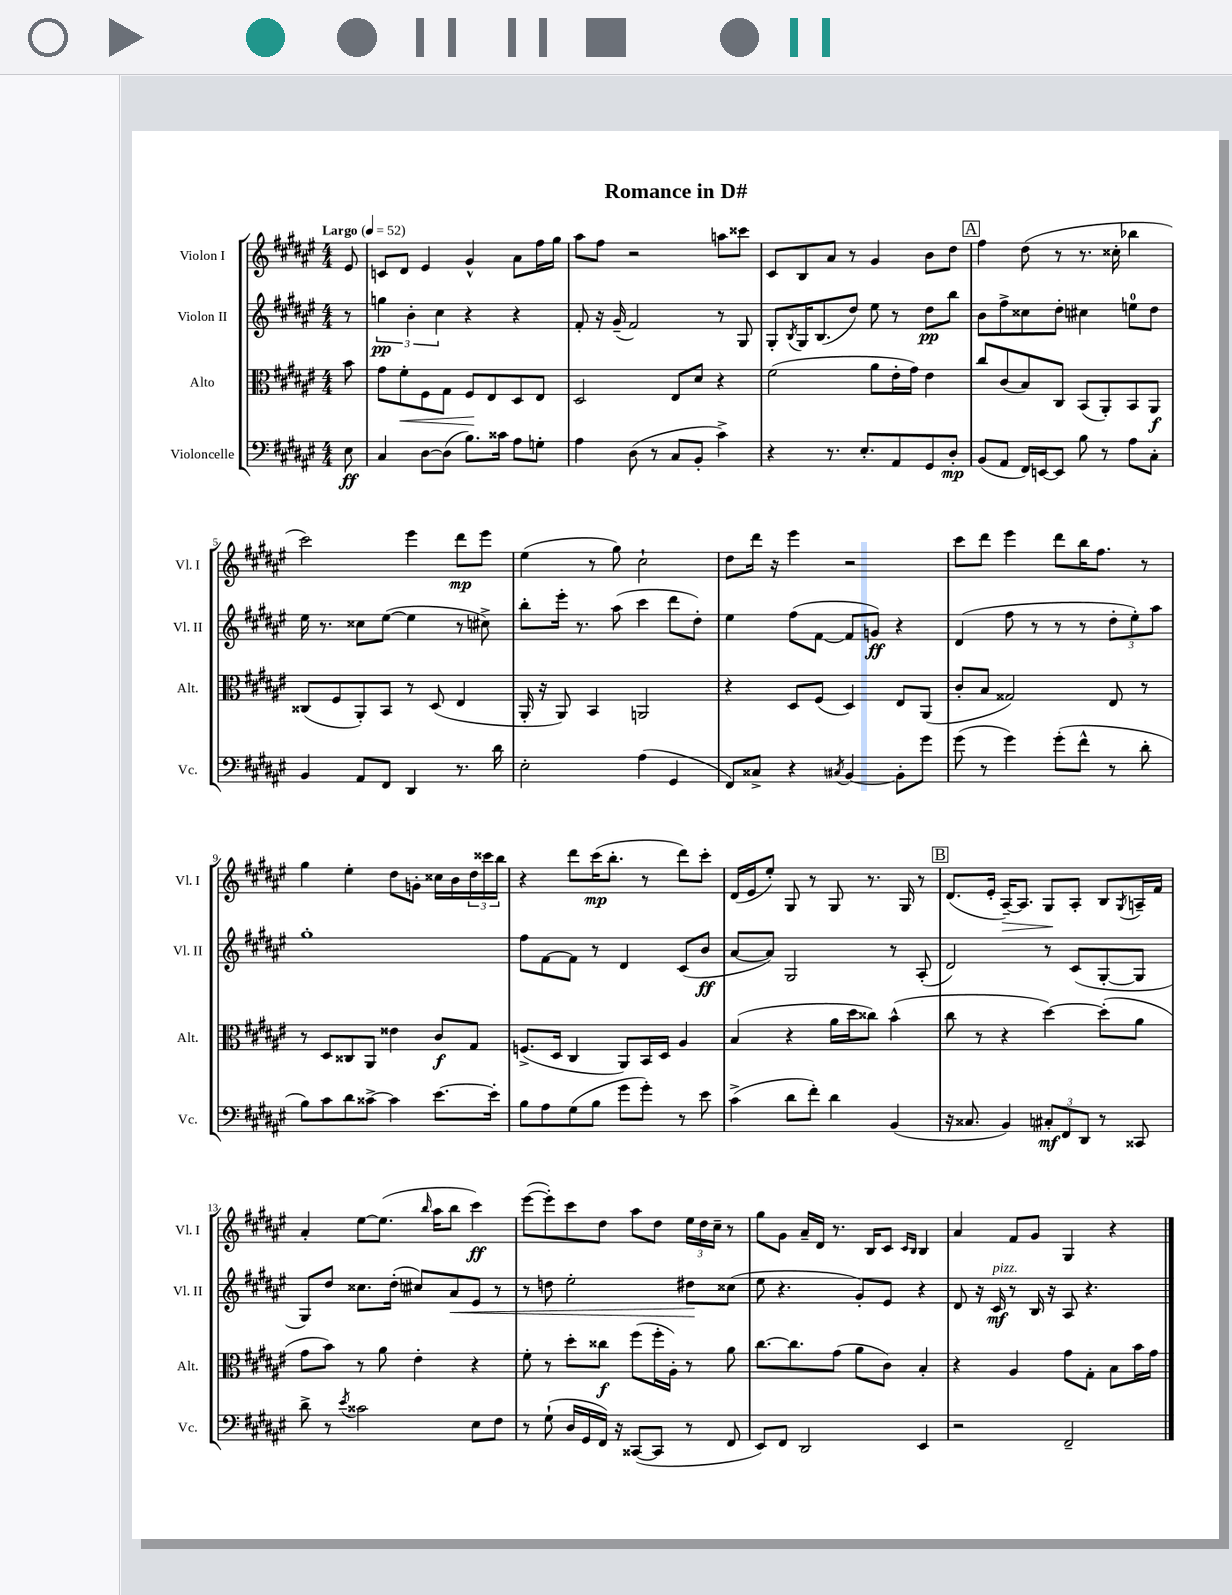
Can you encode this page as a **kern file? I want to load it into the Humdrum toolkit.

**kern	**dynam	**kern	**dynam	**kern	**dynam	**kern	**dynam
*part4	*part4	*part3	*part3	*part2	*part2	*part1	*part1
*staff4	*staff4	*staff3	*staff3	*staff2	*staff2	*staff1	*staff1
*I"Violoncelle	*	*I"Alto	*	*I"Violon II	*	*I"Violon I	*
*I'Vc.	*	*I'Alt.	*	*I'Vl. II	*	*I'Vl. I	*
*clefF4	*	*clefC3	*	*clefG2	*	*clefG2	*
*k[f#c#g#d#a#e#]	*	*k[f#c#g#d#a#e#]	*	*k[f#c#g#d#a#e#]	*	*k[f#c#g#d#a#e#]	*
*M4/4	*	*M4/4	*	*M4/4	*	*M4/4	*
*MM52	*	*MM52	*	*MM52	*	*MM52	*
=	=	=	=	=	=	=	=
!	!	!	!	!	!	!LO:TX:a:B:t=Largo	!
8E#\	ff	8b\	.	8r	.	8e#/	.
=1	=1	=1	=1	=1	=1	=1	=1
4C#/	.	8g#\L	.	6ggn\	pp	8cn/L	.
!	!	!	!LO:HP:b	!	!	!	!
.	.	8f#'\	<	.	.	8d#/J	.
.	.	.	.	6b'\	.	.	.
[8D#\L	.	8F#\	.	.	.	4e#/	.
.	.	.	.	6cc#\	.	.	.
(8D#\J]	.	8G#\J	.	.	.	.	.
8.B\L)	.	8F#/L	.	4r	.	4g#^^/	.
.	.	8E#/	[	.	.	.	.
16c##X\Jk	.	.	.	.	.	.	.
8A#\L	.	8D#/	.	4r	.	8a#\L	.
8Gn'\J	.	8E#/J	.	.	.	16ff#\L	.
.	.	.	.	.	.	16gg#\JJ	.
=2	=2	=2	=2	=2	=2	=2	=2
4A#\	.	2D#/	.	8f#'/	.	8aa#\L	.
.	.	.	.	16r	.	8ff#\J	.
.	.	.	.	(16g#~/	.	.	.
(8D#\	.	.	.	2f#/)	.	2r	.
8r	.	.	.	.	.	.	.
8C#/L	.	8E#/L	.	.	.	.	.
8BB'/J	.	8d#/J	.	.	.	.	.
4c#^\)	.	4r	.	8r	.	8aan\L	.
.	.	.	.	8G#/	.	8ccc##X\J	.
=3	=3	=3	=3	=3	=3	=3	=3
4r	.	(2f#\	.	8G#'/L	.	8c#/L	.
.	.	.	.	8qB/	.	.	.
.	.	.	.	16G#/K	.	8B/	.
.	.	.	.	(8.B/	.	.	.
8.r	.	.	.	.	.	8a#/J	.
.	.	.	.	8dd#/J)	.	8r	.
8.E#'/L	.	.	.	.	.	.	.
.	.	8a#\L	.	8ee#\	.	4g#/	.
8AA#/	.	16e#'\L	.	8r	.	.	.
.	.	16g#\JJ)	.	.	.	.	.
8GG#/	.	4e#\	.	8dd#\L	pp	8b\L	.
8D#'/J	mp	.	.	8bb\J	.	8dd#\J	.
!!LO:REH:place=s1:t=A
=4	=4	=4	=4	=4	=4	=4	=4
(8BB/L	.	8cc#/L	.	8b\L	.	4ff#\	.
8AA#/J	.	(8c#/	.	8ff#^\	.	.	.
16FF#/LL)	.	8B/)	.	8cc##X\	.	(8dd#\	.
[16EEn/J	.	.	.	.	.	.	.
8EE/J]	.	8C#/J	.	8dd#'\J	.	8r	.
8B\	.	(8BB/L	.	4cc#X\	.	8.r	.
8r	.	8AA#'/)	.	.	.	.	.
.	.	.	.	.	.	16cc##X'\	.
8A#\L	.	8BB/	.	8een\L	.	4bb-X\	.
8C#'\J	.	8AA#/J	f	8dd#\J	.	.	.
!!LO:LB:g=z
=5	=5	=5	=5	=5	=5	=5	=5
4BB/	.	(8C##X/L	.	16ee#\	.	2ccc#\)	.
.	.	.	.	8.r	.	.	.
.	.	8F#/	.	.	.	.	.
8AA#/L	.	8AA#'/)	.	8cc##X\L	.	.	.
8FF#/J	.	8BB/J	.	([8ee#\J	.	.	.
4DD#/	.	8r	.	4ee#\]	.	4eee#\	.
.	.	(8D#/	.	.	.	.	.
8.r	.	4E#/	.	8r	.	8ddd#\L	mp
.	.	.	.	8cc#X^\)	.	8eee#\J	.
16d#\	.	.	.	.	.	.	.
=6	=6	=6	=6	=6	=6	=6	=6
2E#'\	.	16AA#'/	.	8bb'\L	.	(4ee#\	.
.	.	16r	.	.	.	.	.
.	.	8AA#/)	.	16eee#'\Jk	.	.	.
.	.	.	.	8.r	.	.	.
.	.	4BB/	.	.	.	8r	.
.	.	.	.	(8aa#\	.	8gg#\)	.
(4A#\	.	2AAn/	.	4ccc#\	.	2cc#`\	.
4GG#/	.	.	.	8ddd#\L	.	.	.
.	.	.	.	8dd#'\J)	.	.	.
=7	=7	=7	=7	=7	=7	=7	=7
8FF#/L)	.	4r	.	4ee#\	.	8dd#\L	.
8C##X^/J	.	.	.	.	.	16ddd#\Jk	.
.	.	.	.	.	.	16r	.
4r	.	8D#/L	.	(8ff#\L	.	4eee#\	.
.	.	(8F#/J	.	[8f#\J	.	.	.
8qC#X/	.	.	.	.	.	.	.
[4BB/	.	4D#/)	.	8f#/L]	.	2r	.
.	.	.	.	8gn/J)	ff	.	.
8BB'\L]	.	8E#/L	.	4r	.	.	.
8g#\J	.	(8AA#/J	.	.	.	.	.
=8	=8	=8	=8	=8	=8	=8	=8
(8g#\	.	8c#'/L	.	(4d#/	.	8ccc#\L	.
8r	.	8B/J	.	.	.	8ddd#\J	.
4g#\)	.	2G##X/)	.	8ff#\	.	4eee#\	.
.	.	.	.	8r	.	.	.
(8g#'\L	.	.	.	8r	.	8ddd#\L	.
8f#^^\J	.	.	.	8r	.	16bb\K	.
.	.	.	.	.	.	8.ff#\J	.
8r	.	8E#/	.	12dd#'\L	.	.	.
.	.	.	.	12ee#'\)	.	.	.
8d#'\	.	8r	.	.	.	8r	.
.	.	.	.	12aa#\J	.	.	.
!!LO:LB:g=z
=9	=9	=9	=9	=9	=9	=9	=9
8B\L)	.	8r	.	1gg#'	.	4gg#\	.
8c#\	.	8D#/L	.	.	.	.	.
8d#\	.	8C##X/	.	.	.	4ee#'\	.
[8c##X^\J	.	8AA#/J	.	.	.	.	.
4c##\]	.	4e##X\	.	.	.	8dd#\L	.
.	.	.	.	.	.	8gn'\J	.
[8.e#\L	.	8c#/L	f	.	.	16cc##X\LL	.
.	.	.	.	.	.	16b\	.
.	.	8G#/J	.	.	.	24dd#\	.
.	.	.	.	.	.	24ccc##X\	.
16e#'\Jk]	.	.	.	.	.	.	.
.	.	.	.	.	.	24bb\JJ	.
=10	=10	=10	=10	=10	=10	=10	=10
8B\L	.	(8.Fn^/L	.	8ff#\L	.	4r	.
8A#\	.	.	.	[8f#\	.	.	.
.	.	16D#/Jk	.	.	.	.	.
(8G#\	.	4C#/	.	8f#\J]	.	8ddd#\L	.
8B\J	.	.	.	8r	.	(16ccc#\K	mp
.	.	.	.	.	.	8.bb'\J	.
8g#\L	.	8AA#/L)	.	4d#/	.	.	.
8g#'\J)	.	16BB/L	.	.	.	8r	.
.	.	16D#/JJ	.	.	.	.	.
8r	.	4A#/	.	(8c#/L	.	8ddd#\L)	.
8e#\	.	.	.	8b/J	ff	8ccc#'\J	.
=11	=11	=11	=11	=11	=11	=11	=11
(4c#^\	.	(4B/	.	[8a#/L	.	(16d#/LL	.
.	.	.	.	.	.	16e#/J	.
.	.	.	.	8a#/J])	.	8ee#'/J)	.
8d#\L	.	4r	.	2G#/	.	8G#/	.
8f#'\J)	.	.	.	.	.	8r	.
4d#\	.	16a#\LL	.	.	.	8G#/	.
.	.	16dd#\J	.	.	.	.	.
.	.	8cc##X\J)	.	.	.	8.r	.
(4BB/	.	(4b^^\	.	8r	.	.	.
.	.	.	.	.	.	16G#/	.
.	.	.	.	(8A#'/	.	8r	.
!!LO:REH:place=s1:t=B
=12	=12	=12	=12	=12	=12	=12	=12
16r	.	8cc#\	.	2d#/)	.	(8.d#/L	.
8.C##X/	.	.	.	.	.	.	.
.	.	8r	.	.	.	.	.
.	.	.	.	.	.	16e#'/Jk	.
!	!	!	!	!	!	!	!LO:HP:b
4BB/)	.	4r	.	.	.	[16A#~/KL)	>
.	.	.	.	.	.	8.A#/J]	.
12C#X'/L	mf	[4dd#\)	.	8r	.	8G#/L	.
12FF#/	.	.	.	.	.	.	.
.	.	.	.	(8c#/L	.	8A#'/J	]
12DD#/J	.	.	.	.	.	.	.
8r	.	(8dd#'\L]	.	[8G#'/	.	8B/L	.
.	.	.	.	.	.	8qG#/	.
8CC##X/	.	8a#\J	.	8G#/J]	.	16An~/L	.
.	.	.	.	.	.	16f#/JJ	.
!!LO:LB:g=z
=13	=13	=13	=13	=13	=13	=13	=13
8d#^\	.	8g#\L	.	8G#/L)	.	4a#'/	.
8r	.	8b\J)	.	8dd#/J	.	.	.
8qe#/	.	.	.	.	.	.	.
2c##X\	.	8r	.	8.cc##X\L	.	[8ee#\L	.
.	.	8a#\	.	.	.	(8.ee#\J]	.
.	.	.	.	(16dd#'\Jk	.	.	.
.	.	4e#'\	.	8cc#X/L)	.	.	.
.	.	.	.	.	.	16qqbb/	.
.	.	.	.	.	.	16aa#\KL	.
!	!	!	!	!	!LO:HP:b	!	!
.	.	.	.	8a#/	<	8bb\J	.
8E#\L	.	4r	.	8e#/J	.	4ccc#\)	ff
8F#\J	.	.	.	8r	.	.	.
=14	=14	=14	=14	=14	=14	=14	=14
8r	.	8f#'\	.	8r	.	([8eee#\L	.
(8G#`\	.	8r	.	8ddn\	.	8eee#'\])	.
16D#/LL	.	8dd#'\L	.	2ee#'\	.	8ccc#\	.
16GG#/	.	.	.	.	.	.	.
16FF#/JJ)	.	8cc##X\J	f	.	.	8dd#\J	.
16r	.	.	.	.	.	.	.
([8CC##X/L	.	(8ff#\L	.	.	.	8aa#\L	.
8CC##/J]	.	16ff#'\L	.	.	.	8dd#\J	.
.	.	16A#'\JJ)	.	.	.	.	.
8r	.	8r	.	8dd#X\L	.	24ee#\LL	.
.	.	.	.	.	.	24dd#\	.
.	.	.	.	.	.	24cc#~\JJ	.
8FF#/	.	8a#\	.	(8cc##X\J	[	8r	.
=15	=15	=15	=15	=15	=15	=15	=15
8EE#/L)	.	[8.cc#\L	.	8ee#\	.	8gg#\L	.
8FF#/J	.	.	.	4.r	.	8g#\J	.
.	.	8.cc#\]	.	.	.	.	.
2DD#/	.	.	.	.	.	16a#~/LL	.
.	.	.	.	.	.	16d#/JJ	.
.	.	(8g#\J	.	.	.	8.r	.
.	.	8a#\L	.	8g#'/L)	.	.	.
.	.	.	.	.	.	16B/KL	.
.	.	8c#\J)	.	8e#/J	.	8c#/J	.
.	.	.	.	.	.	16qqc#/LL	.
.	.	.	.	.	.	16qqB/JJ	.
4EE#/	.	4B'/	.	4r	.	4B/	.
=16	=16	=16	=16	=16	=16	=16	=16
2r	.	4r	.	8d#/	.	4a#/	.
.	.	.	.	16r	.	.	.
!	!	!	!	!LO:TX:a:i:t=pizz.	!	!	!
.	.	.	.	16c#/	mf	.	.
.	.	4A#/	.	8r	.	8f#/L	.
.	.	.	.	16B/	.	8g#/J	.
.	.	.	.	16r	.	.	.
2FF#~/	.	8g#\L	.	8A#/	.	4G#/	.
.	.	8G#'\J	.	4.r	.	.	.
.	.	8B\L	.	.	.	4r	.
.	.	16b\L	.	.	.	.	.
.	.	16g#\JJ	.	.	.	.	.
==	==	==	==	==	==	==	==
*-	*-	*-	*-	*-	*-	*-	*-
